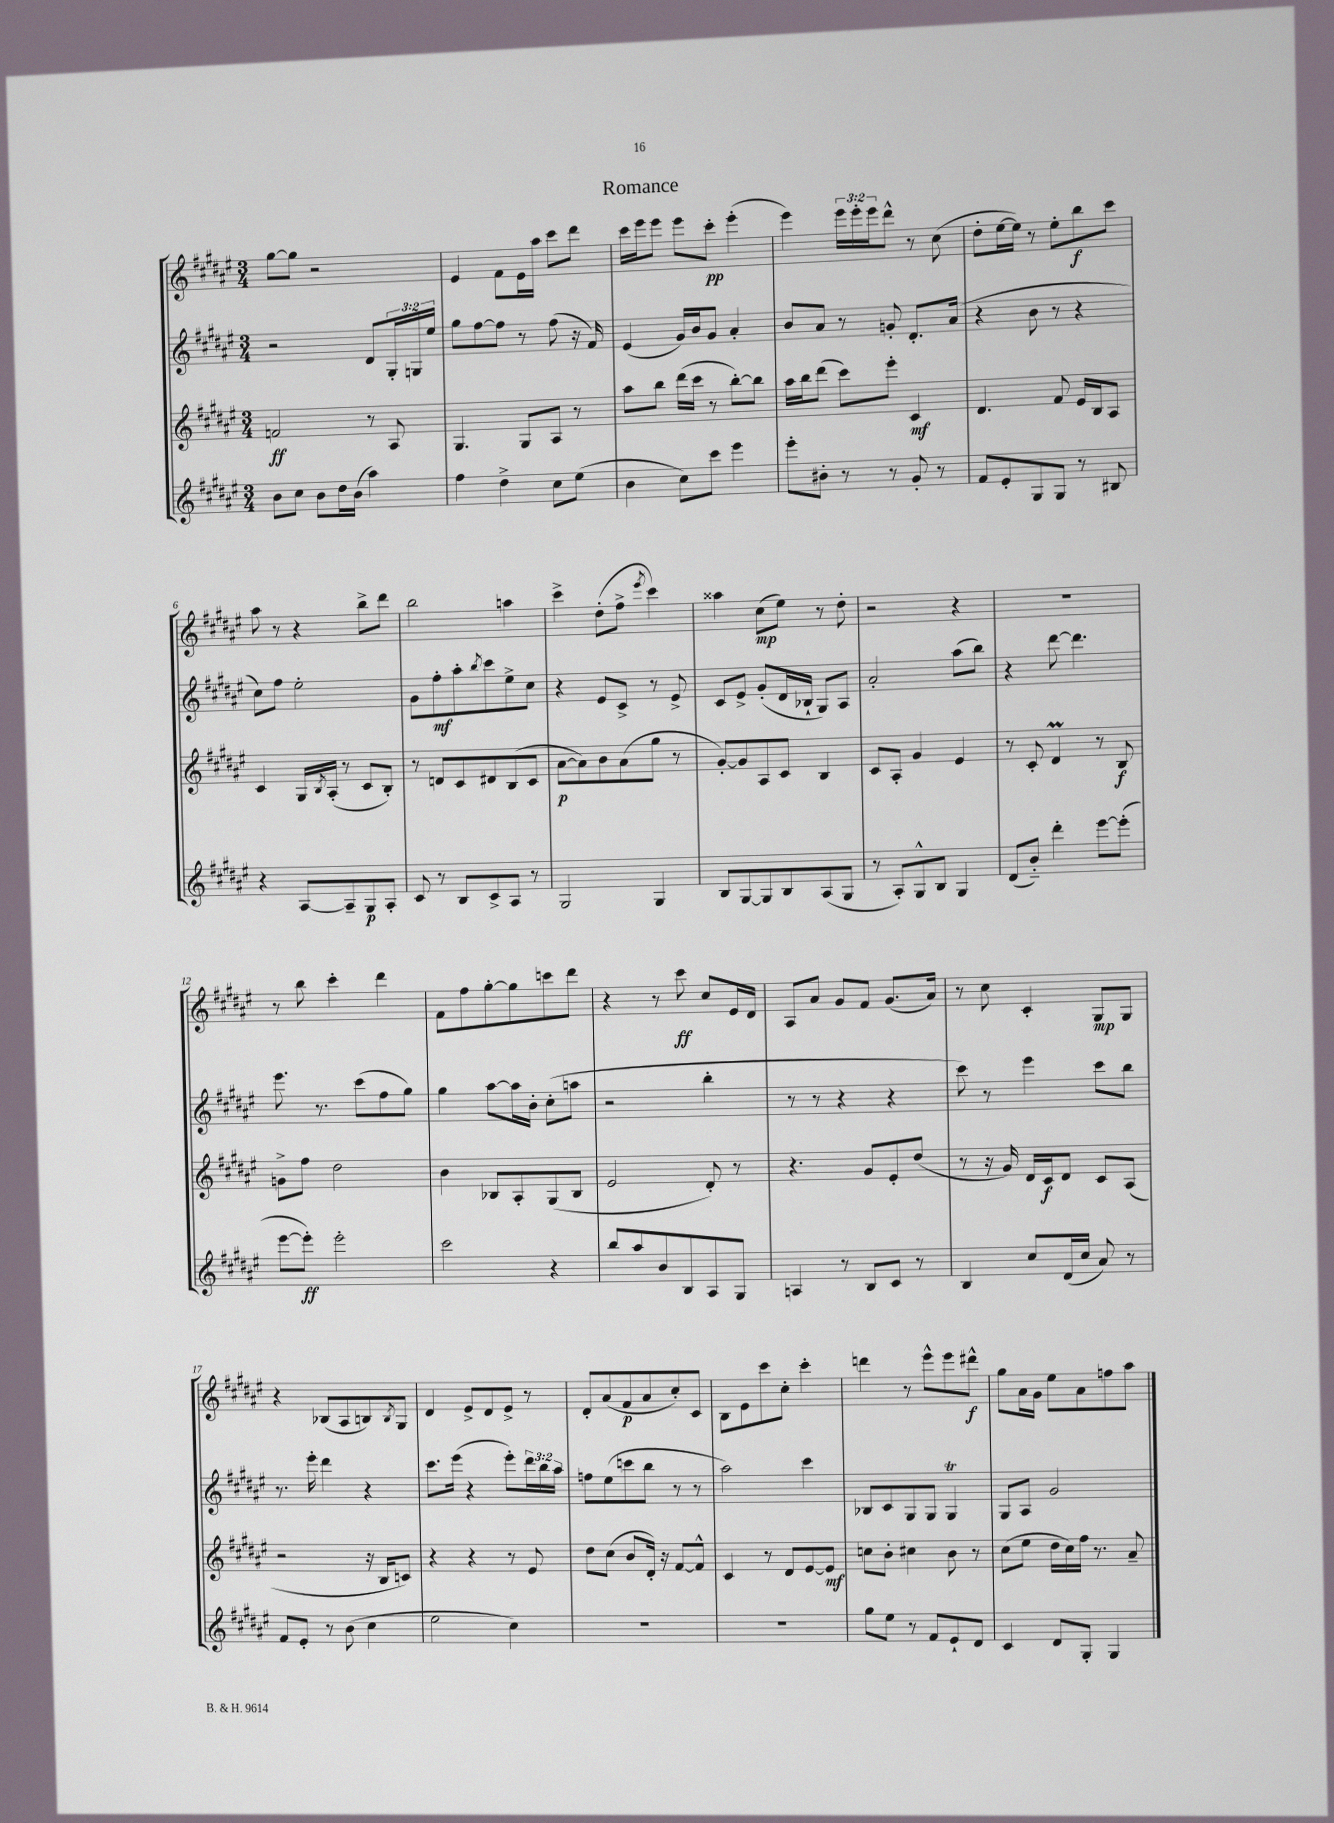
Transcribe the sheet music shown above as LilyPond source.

\header { title = "Romance" }
<<
\new StaffGroup <<
\new Staff = "s0" {
    \clef treble \key fis \major \numericTimeSignature \time 3/4 \override Staff.TupletNumber.text = #tuplet-number::calc-fraction-text
    gis''8~ gis''8 r2 |
    eis'4 fis'8 eis'16 ais''16 cis'''8 dis'''8 |
    cis'''16 eis'''16 eis'''8 eis'''8 cis'''8-.\pp eis'''4-.( |
    eis'''4) \tuplet 3/2 { eis'''16 eis'''16-. eis'''16 } dis'''8-^ r8 cis''8( |
    dis''8-. eis''16~ eis''16) r8 eis''8-. b''8\f cis'''8 |
    ais''8 r8 r4 b''8-> dis'''8 |
    b''2 a''4 |
    cis'''4-> dis''8-.( fis''8-> \acciaccatura { eis'''8 } cis'''4) |
    aisis''4 cis''8\mp( eis''8) r8 dis''8-. |
    r2 r4 |
    R2. |
    r8 b''8 cis'''4-. dis'''4 |
    fis'8 fis''8 gis''8~-. gis''8 c'''8 dis'''8 |
    r4 r8 cis'''8\ff cis''8 eis'16 dis'16 |
    ais8 ais'8 gis'8 fis'8 gis'8.( ais'16) |
    r8 cis''8 cis'4-. gis8\mp gis8 |
    r4 bes8( ais8 b8) \acciaccatura { b8 } gis8 |
    dis'4 eis'8-> dis'8 eis'8-> r8 |
    dis'8-. ais'8( fis'8\p ais'8 cis''8-.) cis'8 |
    b8 eis'8 cis'''8 cis''8-. cis'''4-. |
    d'''4 r8 eis'''8-^ eis'''8 dis'''8-^\f |
    gis''8 ais'16 gis'16 eis''8 ais'8 f''8 ais''8 \bar "|." |
}
\new Staff = "s1" {
    \clef treble \key fis \major \numericTimeSignature \time 3/4 \override Staff.TupletNumber.text = #tuplet-number::calc-fraction-text
    r2 dis'8 \tuplet 3/2 { gis16-. g16 eis''16 } |
    gis''8 fis''8~ fis''8 r8 fis''8( r16 fis'16) |
    eis'4( gis'16) b'16 gis'8 ais'4-. |
    b'8 ais'8 r8 g'8-. dis'8.-. ais'16( |
    r4 b'8 r8 r4 |
    cis''8) fis''8 eis''2-. |
    gis'8 fis''8-.\mf ais''8-. \acciaccatura { b''8 } cis'''8 eis''8-> cis''8 |
    r4 eis'8 cis'8-> r8 eis'8-> |
    cis'8 eis'8-> gis'8-.( dis'16 bes16-! gis8) ais8 |
    ais'2-. ais''8( b''8) |
    r4 dis'''8~ dis'''4. |
    eis'''8. r8. cis'''8( fis''8 gis''8) |
    gis''4 ais''8~ ais''16 b'16-. cis''8-.( a''8 |
    r2 b''4-. |
    r8 r8 r4 r4 |
    cis'''8) r8 eis'''4 cis'''8 b''8 |
    r8. eis'''16-. dis'''4 r4 |
    cis'''8. eis'''16( r4 eis'''8-.) \tuplet 3/2 { dis'''16 b''16 ais''16 } |
    f''8 eis''8( c'''8 b''8 r8 r8 |
    ais''2) cis'''4 |
    bes8 cis'8 gis8 gis8 gis4\trill |
    gis8 ais8 gis'2 \bar "|." |
}
\new Staff = "s2" {
    \clef treble \key fis \major \numericTimeSignature \time 3/4
    f'2\ff r8 ais8 |
    gis4. gis8 ais8 r8 |
    ais''8 b''8 dis'''16( cis'''16 r8 b''8~-.) b''8 |
    ais''16 b''16 dis'''8( cis'''8) eis'''8-. cis'4\mf |
    dis'4. fis'8 eis'16 b16 ais8 |
    cis'4 gis16 \acciaccatura { b8 } ais16-.( r8 cis'8 b8-.) |
    r8 d'8 cis'8 dis'8 b8( cis'8 |
    ais'8~\p ais'8) b'8 ais'8( gis''8 r8 |
    gis'8~-.) gis'8 ais8 cis'8 b4 |
    cis'8 ais8-. gis'4 eis'4 |
    r8 cis'8-. dis'4\prall r8 b8\f |
    g'8-> fis''8 dis''2 |
    b'4 bes8 ais8-. gis8( bes8 |
    eis'2 dis'8-.) r8 |
    r4. gis'8 eis'8-. dis''8( |
    r8 r16 gis'16) dis'16 cis'16\f dis'8 cis'8 ais8( |
    r2 r16 b16 c'8) |
    r4 r4 r8 eis'8 |
    dis''8 cis''8( b'8 dis'16-.) r16 fis'8~ fis'8-^ |
    cis'4 r8 dis'8 eis'8~ eis'8\mf |
    c''8 b'8-. cis''4 b'8 r8 |
    cis''8( eis''8 dis''16 cis''16) fis''16 r8. ais'8-- \bar "|." |
}
\new Staff = "s3" {
    \clef treble \key fis \major \numericTimeSignature \time 3/4
    b'8 cis''8 b'8 dis''16 b'16( ais''4) |
    fis''4 dis''4-> cis''8 eis''8( |
    b'4 cis''8) cis'''8 eis'''4 |
    eis'''8-. bis'8-. r8 r8 gis'8-. r8 |
    fis'8 eis'8-. gis8 gis8 r8 bis8 |
    r4 ais8~ ais8-- gis8\p ais8-. |
    cis'8 r8 b8 cis'8-> ais8 r8 |
    gis2 gis4 |
    b8 gis8~ gis8 b8 ais8( gis8 |
    r8 ais8-.) gis8-^ b8 gis4 |
    dis'8( b'8-_) dis'''4-. eis'''8~ eis'''8-.( |
    eis'''8~ eis'''8-.\ff) eis'''2-. |
    cis'''2 r4 |
    b''8 ais''8 b'8 b8 ais8 gis8 |
    a4 r8 b8 cis'8 r8 |
    b4 cis''8 dis'16( cis''16 ais'8) r8 |
    fis'8 eis'8-. r8 b'8( cis''4 |
    eis''2 cis''4) |
    R2. |
    R2. |
    gis''8 eis''8 r8 fis'8 eis'8-! dis'8 |
    cis'4 dis'8 gis8-. gis4 \bar "|." |
}
>>
>>
